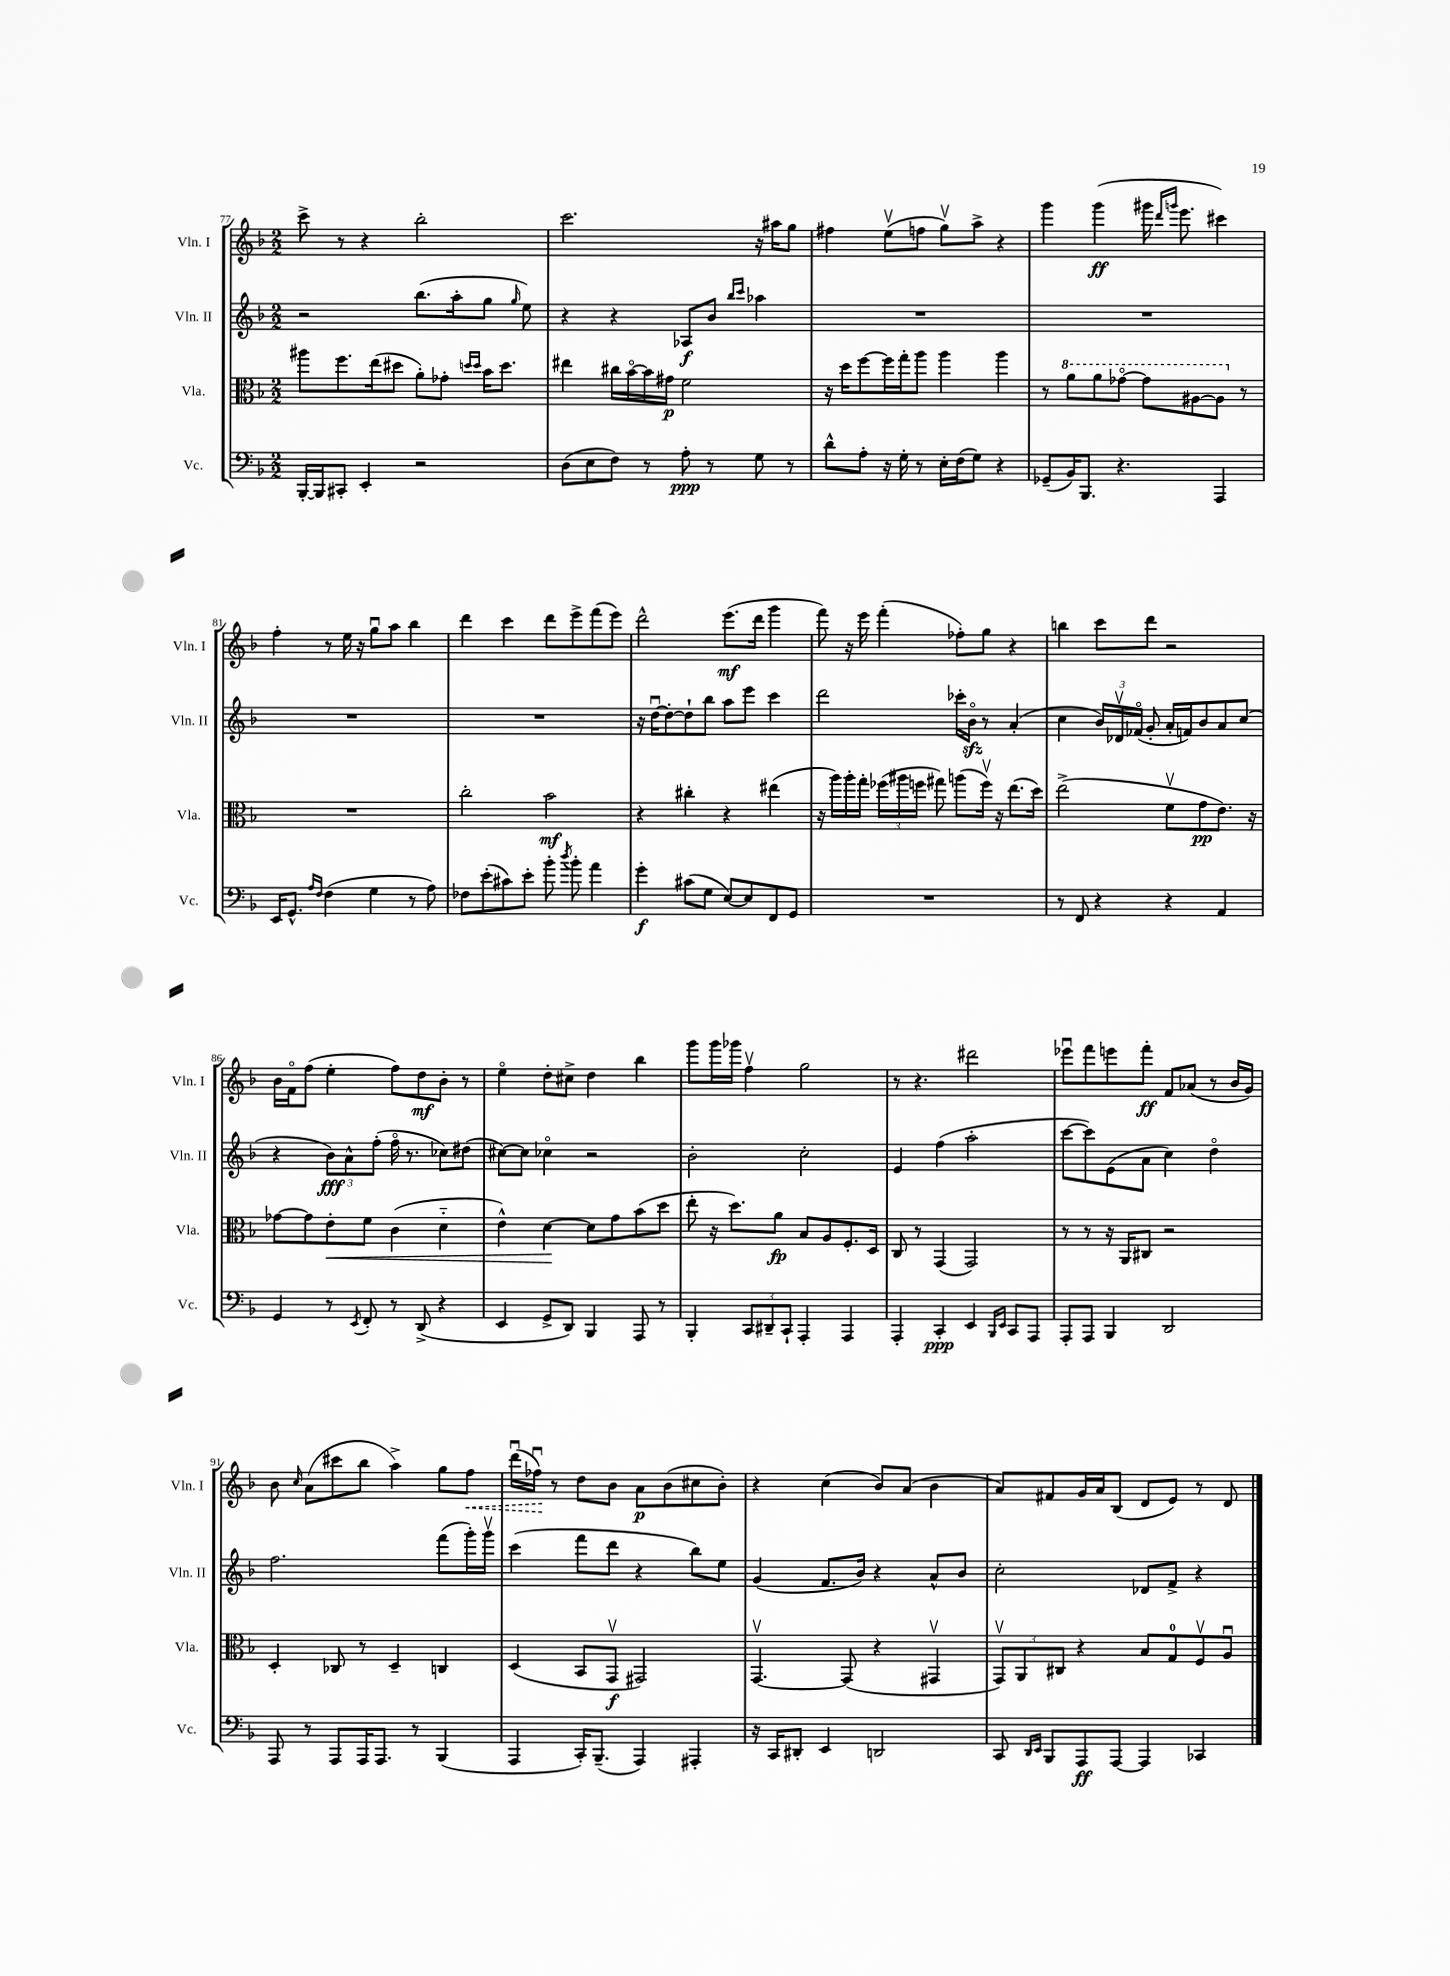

**kern	**dynam	**kern	**dynam	**kern	**dynam	**kern	**dynam
*part4	*part4	*part3	*part3	*part2	*part2	*part1	*part1
*staff4	*staff4	*staff3	*staff3	*staff2	*staff2	*staff1	*staff1
*I"Vc.	*	*I"Vla.	*	*I"Vln. II	*	*I"Vln. I	*
*I'Vc.	*	*I'Vla.	*	*I'Vln. II	*	*I'Vln. I	*
*clefF4	*	*clefC3	*	*clefG2	*	*clefG2	*
*k[b-]	*	*k[b-]	*	*k[b-]	*	*k[b-]	*
*M2/2	*	*M2/2	*	*M2/2	*	*M2/2	*
=77	=77	=77	=77	=77	=77	=77	=77
[16BBB-'/LL	.	8aa#X\L	.	2r	.	8ccc^\	.
16BBB-/J]	.	.	.	.	.	.	.
8CC#X'/J	.	8.ff\	.	.	.	8r	.
4EE'/	.	.	.	.	.	4r	.
.	.	(16ee\k	.	.	.	.	.
.	.	8dd#X\J	.	.	.	.	.
2r	.	8a'\L)	.	(8.bb-\L	.	2bb-'\	.
.	.	8g-X'\J	.	.	.	.	.
.	.	.	.	16aa'\k	.	.	.
.	.	16qqddn/LL	.	.	.	.	.
.	.	16qqdd/JJ	.	.	.	.	.
.	.	16b-\KL	.	8gg\J	.	.	.
.	.	8.dd\J	.	.	.	.	.
.	.	.	.	16qqgg/	.	.	.
.	.	.	.	8ee\)	.	.	.
=78	=78	=78	=78	=78	=78	=78	=78
(8D\L	.	4ee#X\	.	4r	.	2.ccc\	.
8E\	.	.	.	.	.	.	.
8F\J)	.	16cc#X\LL	.	4r	.	.	.
.	.	[16b-\	.	.	.	.	.
8r	.	16b-\]	.	.	.	.	.
.	.	16g#X\JJ	p	.	.	.	.
8A'\	ppp	2f\	.	8A-X/L	f	.	.
8r	.	.	.	8b-/J	.	.	.
.	.	.	.	16qqbb-/LL	.	.	.
.	.	.	.	16qqccc/JJ	.	.	.
8G\	.	.	.	4aa-X\	.	16r	.
.	.	.	.	.	.	16aa#X\KL	.
8r	.	.	.	.	.	8gg\J	.
=79	=79	=79	=79	=79	=79	=79	=79
8d^^\L	.	16r	.	1r	.	4ff#X\	.
.	.	16dd\KL	.	.	.	.	.
8A'\J	.	[8ff\	.	.	.	.	.
16r	.	16ff\L]	.	.	.	(8eev\L	.
16G'\	.	16gg'\J	.	.	.	.	.
8r	.	8aa\J	.	.	.	8ffn\J	.
16E'\LL	.	4aa\	.	.	.	8ggv\L)	.
(16F\J	.	.	.	.	.	.	.
8G\J)	.	.	.	.	.	8aa^\J	.
4r	.	4aa\	.	.	.	4r	.
=80	=80	=80	=80	=80	=80	=80	=80
(8GG-X~/L	.	8r	.	1r	.	4ggg\	.
*	*	*8va	*	*	*	*	*
16BB-/K)	.	8aa\L	.	.	.	.	.
8.BBB-/J	.	.	.	.	.	.	.
.	.	8aa\	.	.	.	(4ggg\	ff
4.r	.	[8gg-X\J	.	.	.	.	.
.	.	8gg-\L]	.	.	.	16ggg#X\	.
.	.	.	.	.	.	16qqddd/LL	.
.	.	.	.	.	.	16qqgggn/JJ	.
.	.	.	.	.	.	8.eee\	.
.	.	[8a#X\	.	.	.	.	.
4AAA/	.	8a#\J]	.	.	.	4ccc#X\)	.
*	*	*X8va	*	*	*	*	*
.	.	8r	.	.	.	.	.
!!LO:LB:g=z
=81	=81	=81	=81	=81	=81	=81	=81
16EE/KL	.	1r	.	1r	.	4ff'\	.
8.GG^^/J	.	.	.	.	.	.	.
16qqA/LL	.	.	.	.	.	.	.
16qqF/JJ	.	.	.	.	.	.	.
(4F\	.	.	.	.	.	8r	.
.	.	.	.	.	.	16ee\	.
.	.	.	.	.	.	16r	.
4G\	.	.	.	.	.	8ggu\L	.
.	.	.	.	.	.	8aa\J	.
8r	.	.	.	.	.	4bb-\	.
8A\)	.	.	.	.	.	.	.
=82	=82	=82	=82	=82	=82	=82	=82
8F-X\L	.	2cc'\	.	1r	.	4ddd\	.
(8e'\	.	.	.	.	.	.	.
8c#X\)	.	.	.	.	.	4ccc\	.
8e'\J	.	.	.	.	.	.	.
8b-'\	.	2b-\	mf	.	.	8ddd\L	.
8qdd/	.	.	.	.	.	.	.
8b-'\	.	.	.	.	.	8eee^\	.
4a\	.	.	.	.	.	(8fff\	.
.	.	.	.	.	.	8eee\J)	.
=83	=83	=83	=83	=83	=83	=83	=83
4g'\	f	4r	.	16r	.	2ddd^^\	.
.	.	.	.	[16ddu\KL	.	.	.
.	.	.	.	8dd'\_	.	.	.
(8c#X\L	.	4cc#X'\	.	8dd`\]	.	.	.
8G\J	.	.	.	8bb-\J	.	.	.
[8E/L)	.	4r	.	8aa\L	.	(8.eee\L	mf
8E/]	.	.	.	8eee\J	.	.	.
.	.	.	.	.	.	16ddd\Jk	.
8FF/	.	(4ee#X\	.	4ccc\	.	4ggg\	.
8GG/J	.	.	.	.	.	.	.
=84	=84	=84	=84	=84	=84	=84	=84
1r	.	16r	.	2ddd\	.	8fff\)	.
.	.	16aa\LL)	.	.	.	.	.
.	.	16aa'\	.	.	.	16r	.
.	.	16gg'\JJ	.	.	.	16eee\	.
.	.	(24ff-X\LL	.	.	.	(4fff'\	.
.	.	24aa#X\	.	.	.	.	.
.	.	24ffn\JJ	.	.	.	.	.
.	.	8gg#X\)	.	.	.	.	.
.	.	(8aan\L	.	16ccc-X'\LL	.	8ff-X'\L)	.
.	.	.	.	16b-zz\JJ	.	.	.
.	.	16ffv\Jk)	.	8r	.	8gg\J	.
.	.	16r	.	.	.	.	.
.	.	(8.ee\L	.	(4a'/	.	4r	.
.	.	16dd\Jk)	.	.	.	.	.
=85	=85	=85	=85	=85	=85	=85	=85
8r	.	(2ee^\	.	4cc\	.	4bbn\	.
8FF/	.	.	.	.	.	.	.
4r	.	.	.	24b-/LL)	.	8ccc\L	.
.	.	.	.	24d-Xv/	.	.	.
.	.	.	.	(24f-X/JJ	.	.	.
.	.	.	.	8g'/	.	8ddd\J	.
4r	.	8fv\L	.	16a'/LL	.	2r	.
.	.	.	.	16fn/J)	.	.	.
.	.	8g\	pp	8b-/	.	.	.
4AA/	.	8.e\J)	.	8a/	.	.	.
.	.	.	.	(8cc/J	.	.	.
.	.	16r	.	.	.	.	.
!!LO:LB:g=z
=86	=86	=86	=86	=86	=86	=86	=86
4GG/	.	[8g-X\L	.	4r	.	16b-\LL	.
.	.	.	.	.	.	16f\J	.
.	.	8g-\]	.	.	.	(8ff\J	.
!	!	!	!LO:HP:b	!	!	!	!
8r	.	8e'\	<	12b-\L)	fff	4ee'\	.
.	.	.	.	12a^^\	.	.	.
8qEE/	.	.	.	.	.	.	.
8FF'/	.	8f\J	.	.	.	.	.
.	.	.	.	(12ff'\J	.	.	.
8r	.	(4c\	.	16ff\	.	8ff\L)	.
.	.	.	.	8.r	.	.	.
(8DD^/	.	.	.	.	.	8dd\	mf
4r	.	4d\	.	8cc-X\L)	.	8b-'\J	.
.	.	.	.	(8dd#X\J	.	8r	.
=87	=87	=87	=87	=87	=87	=87	=87
4EE/	.	4e^^\)	.	[8cc#X\L)	.	4ee\	.
.	.	.	.	8cc#\J]	.	.	.
8GG^/L	.	[4d\	.	4cc-X\	.	8dd'\L	.
8DD/J)	.	.	.	.	.	8cc#X^\J	.
4BBB-/	.	8d\L]	[	2r	.	4dd\	.
.	.	8g\	.	.	.	.	.
8AAA/	.	(8b-\	.	.	.	4bb-\	.
8r	.	8dd\J	.	.	.	.	.
=88	=88	=88	=88	=88	=88	=88	=88
4BBB-'/	.	8ee'\	.	2b-'\	.	8ggg\L	.
.	.	16r	.	.	.	16ggg\L	.
.	.	8.dd\L)	.	.	.	16ggg-X\JJ	.
12CC/L	.	.	.	.	.	4ffv\	.
12DD#X~/	.	.	.	.	.	.	.
.	.	8a\J	fp	.	.	.	.
12CC`/J	.	.	.	.	.	.	.
4AAA'/	.	8B-/L	.	2cc'\	.	2gg\	.
.	.	8A/	.	.	.	.	.
4AAA/	.	8.F'/	.	.	.	.	.
.	.	16D/Jk	.	.	.	.	.
=89	=89	=89	=89	=89	=89	=89	=89
4AAA'/	.	8C/	.	4e/	.	8r	.
.	.	8r	.	.	.	4.r	.
4CC'/	ppp	(4GG/	.	(4ff\	.	.	.
4EE/	.	2GG/)	.	2aa'\	.	2ddd#X\	.
16qqBBB-/LL	.	.	.	.	.	.	.
16qqEE/JJ	.	.	.	.	.	.	.
8CC/L	.	.	.	.	.	.	.
8AAA/J	.	.	.	.	.	.	.
=90	=90	=90	=90	=90	=90	=90	=90
8AAA'/L	.	8r	.	[8ccc\L	.	8eee-Xu\L	.
8AAA/J	.	8r	.	8ccc\])	.	8fff\	.
4BBB-/	.	16r	.	(8e\	.	8eeen\	.
.	.	16AA/KL	.	.	.	.	.
.	.	8C#X/J	.	8a\J	.	8fff'\J	ff
2DD/	.	2r	.	4cc\)	.	8f/L	.
.	.	.	.	.	.	(8a-X/J	.
.	.	.	.	4dd\	.	8r	.
.	.	.	.	.	.	16b-/LL	.
.	.	.	.	.	.	16g/JJ)	.
!!LO:LB:g=z
=91	=91	=91	=91	=91	=91	=91	=91
8AAA/	.	4D'/	.	2.ff\	.	8b-\	.
.	.	.	.	.	.	16qqcc/	.
8r	.	.	.	.	.	(8a\L	.
8AAA/L	.	8C-X/	.	.	.	8ccc#X\	.
16AAA/K	.	8r	.	.	.	8bb-\J	.
8.AAA/J	.	.	.	.	.	.	.
.	.	4D~/	.	.	.	4aa^\)	.
8r	.	.	.	.	.	.	.
(4BBB-/	.	4Cn/	.	(8fff\L	.	8gg\L	.
!	!	!	!	!	!	!	!LO:HP:b
.	.	.	.	16ggg'\L)	.	8ff\J	<
.	.	.	.	16gggv\JJ	.	.	.
=92	=92	=92	=92	=92	=92	=92	=92
4AAA/	.	(4D/	.	(4ccc\	.	(16dddu\LL	.
.	.	.	.	.	.	16ff-Xu\JJ)	.
.	.	.	.	.	.	8r	[
16CC'/KL)	.	8BB-/L	.	8fff\L	.	8dd\L	.
(8.BBB-~/J	.	.	.	.	.	.	.
.	.	8GGv/J	f	8ddd\J	.	8b-\J	.
4AAA/)	.	2GG#X/)	.	4r	.	8a\L	p
.	.	.	.	.	.	(8b-\	.
4AAA#X'/	.	.	.	8bb-\L)	.	8cc#X\	.
.	.	.	.	8ee\J	.	8b-'\J)	.
=93	=93	=93	=93	=93	=93	=93	=93
16r	.	[4.GGv/	.	(4g/	.	4r	.
16CC/KL	.	.	.	.	.	.	.
8DD#X'/J	.	.	.	.	.	.	.
4EE/	.	.	.	8.f/L	.	(4cc\	.
.	.	(8GG/]	.	.	.	.	.
.	.	.	.	16b-/Jk)	.	.	.
2DDn/	.	4r	.	4r	.	8b-/L)	.
.	.	.	.	.	.	(8a/J	.
.	.	4GG#Xv/	.	8a^^/L	.	4b-\	.
.	.	.	.	8b-/J	.	.	.
=94	=94	=94	=94	=94	=94	=94	=94
8CC/	.	12GGv/L)	.	2cc'\	.	8a/L)	.
.	.	12AA/	.	.	.	.	.
16qqDD/LL	.	.	.	.	.	.	.
16qqEE/JJ	.	.	.	.	.	.	.
8BBB-/L	.	.	.	.	.	8f#X/	.
.	.	12C#X/J	.	.	.	.	.
8AAA/	ff	4r	.	.	.	16g/L	.
.	.	.	.	.	.	16a/J	.
[8AAA/J	.	.	.	.	.	(8B-/J	.
4AAA/]	.	8B-/L	.	8d-X/L	.	8d/L	.
.	.	8G/	.	8f^/J	.	8e/J)	.
4CC-X/	.	8Fv/	.	4r	.	8r	.
.	.	8Au/J	.	.	.	8d/	.
==	==	==	==	==	==	==	==
*-	*-	*-	*-	*-	*-	*-	*-
